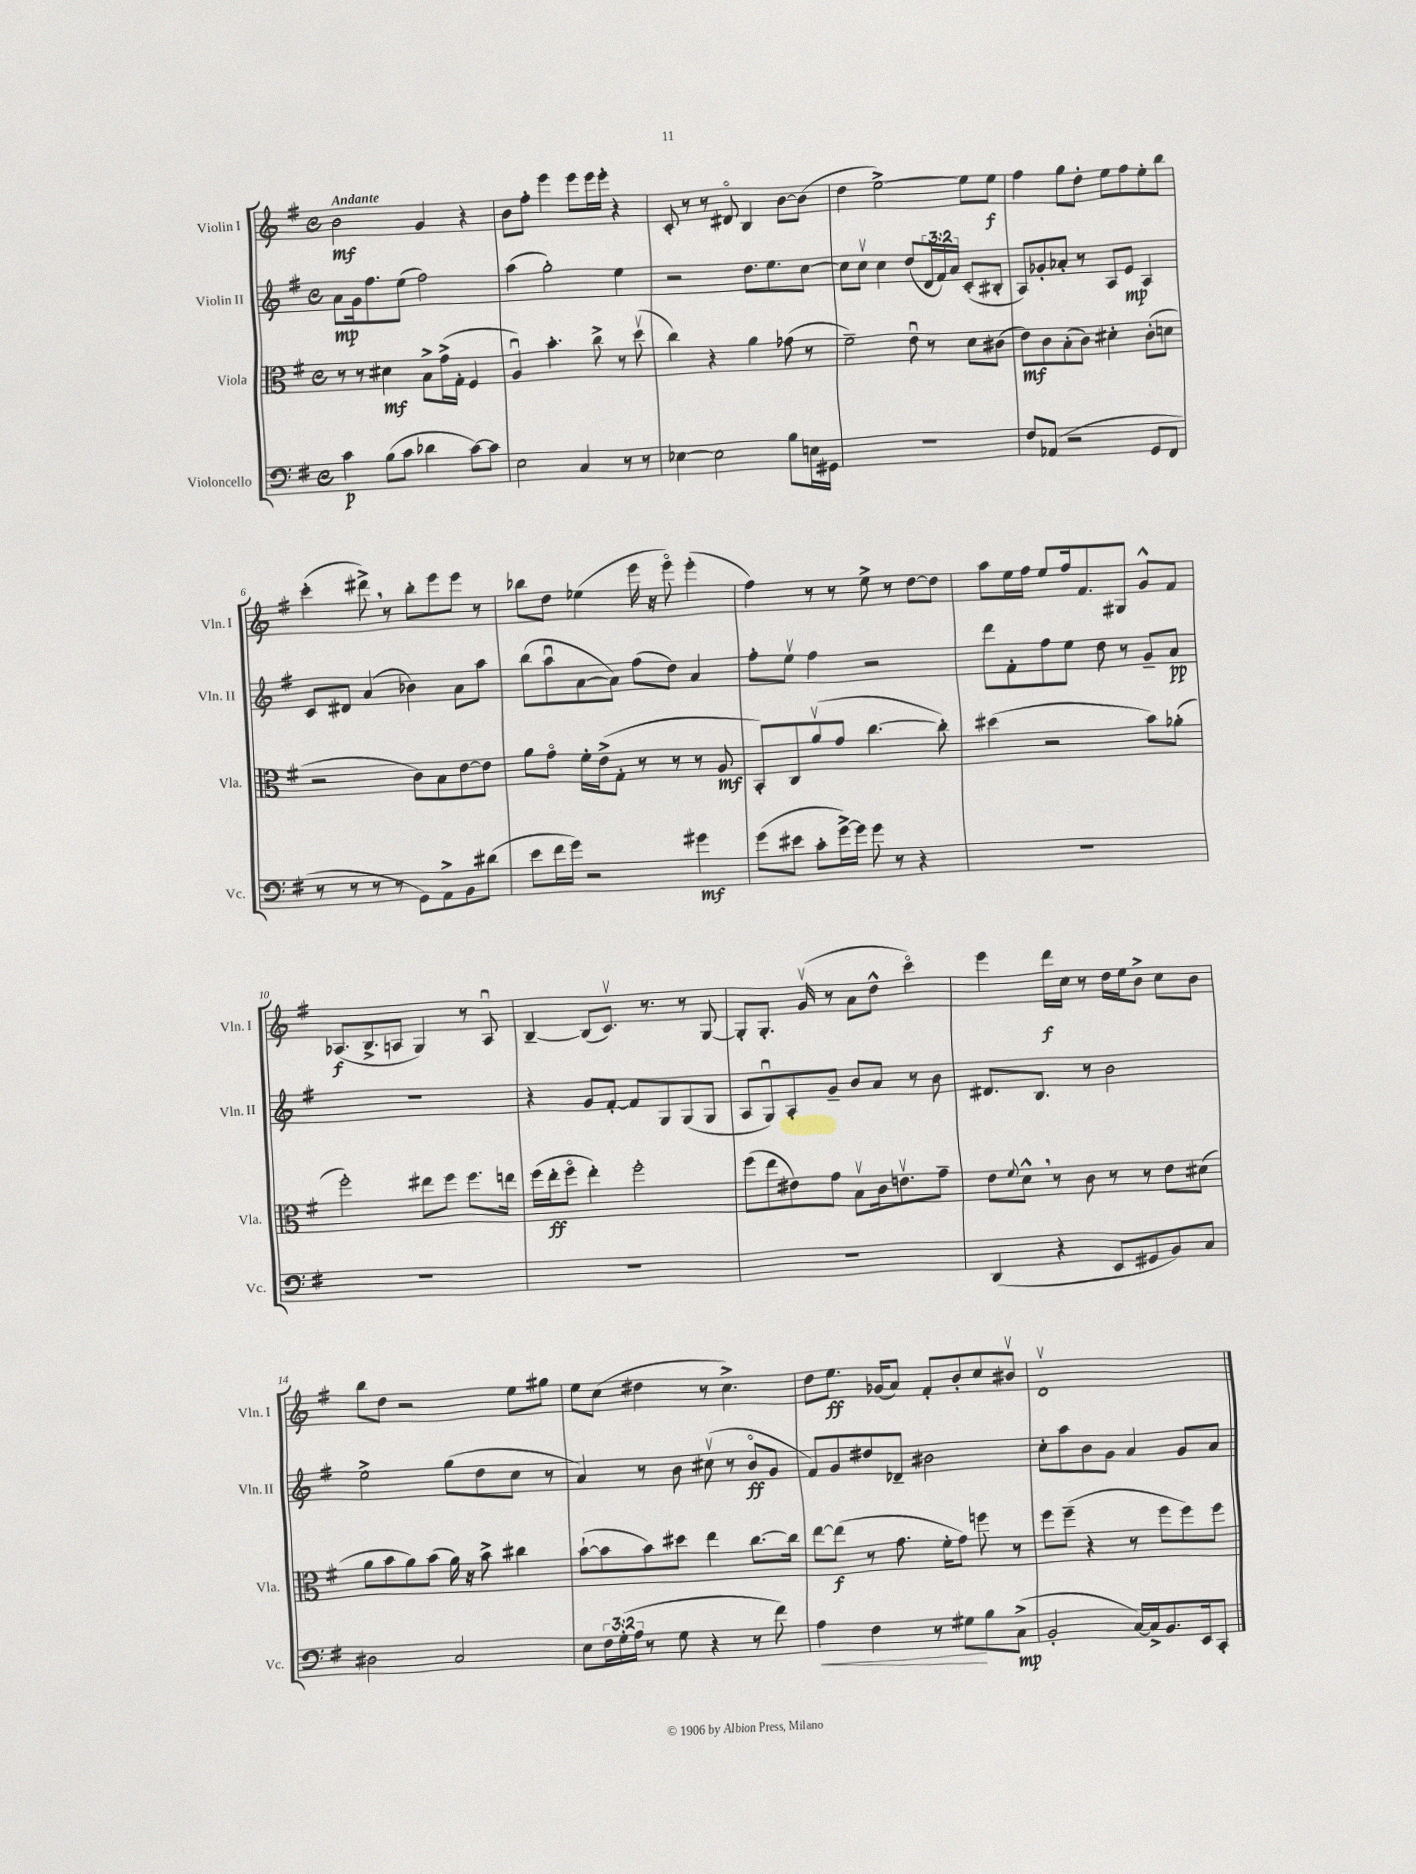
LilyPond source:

<<
\new StaffGroup <<
\new Staff = "s0" \with { instrumentName = "Violin I" shortInstrumentName = "Vln. I" } {
    \clef treble \key g \major \defaultTimeSignature \time 4/4 \tempo "Andante"
    b'2\mf g'4 r4 |
    b'8 fis''8-. e'''4 e'''8 e'''16 e'''16-. r4 |
    c'8-. r8 r8 dis'8\flageolet b4 b'8~ b'8( |
    d''4 e''2~->) e''8 e''8\f |
    fis''4 g''8 d''8-. e''8 fis''8 e''8-. b''8 |
    c'''4-.( dis'''8->) \breathe r8 b''8-. e'''8 e'''8 r8 |
    bes''8 d''8 ees''4( e'''16 r16 e'''8\flageolet) e'''4-.( |
    fis''4) r8 r8 e''8-> r8 d''8~ d''8 |
    a''8 e''16 fis''16 e''8 fis''16 fis'8. gis8 g'8-^ fis'8 |
    aes8.\f( b8.-> a8 g4) r8 a8\downbow |
    b4~-- b8( c'8.\upbow) r8. r8 g8~ |
    g8-. g8.-. g'16\upbow( r8 a'8 d''8-^ c'''4\flageolet) |
    e'''4 d'''16\f c''16 r8 d''16 e''16 b'8-> c''8 b'8 |
    b''8 d''8 r2 e''8 gis''8 |
    e''8 c''8( dis''4 r8 c''4.->) |
    d''8 e''8.\ff ges'16( a'8) fis'8-. b'8-. c''8 bis'8\upbow |
    d'1\upbow \bar "|." |
}
\new Staff = "s1" \with { instrumentName = "Violin II" shortInstrumentName = "Vln. II" } {
    \clef treble \key g \major \defaultTimeSignature \time 4/4 \override Staff.TupletNumber.text = #tuplet-number::calc-fraction-text
    a'8\mp g'16 fis''8. e''8( fis''2) |
    a''4( g''2-.) e''4 |
    r2 d''8. e''8. c''8~ |
    c''8 c''8\upbow c''4 d''8( \tuplet 3/2 { d'16 fis'16) a'16 } c'8-.( bis8-. |
    a8) ges'8-. aes'8-. r8 a8 e'8\mp a4 |
    c'8 dis'8 a'4( bes'4) a'8 a''8 |
    b''8( a''8\downbow a'8~ a'8) fis''8( d''8) a'4 |
    fis''8-. e''8\upbow fis''4 r2 |
    d'''8 fis'8-. fis''8 e''8 d''8 r8 g'8-- a'8\pp |
    r1 |
    r4 g'8 fis'8~-. fis'8 g8 g8( g8 |
    a8 g8\downbow) a8-. g'8-- b'8 a'8 r8 b'8 |
    dis'8. b8. r8 b'2 |
    e''2-> g''8( d''8 c''8 r8 |
    a'4) r8 b'8 cis''8\upbow( r8 b'8\flageolet\ff g'8 |
    fis'8) g'8 dis''8 des'8-- bis'2 |
    c''8-. a''8 b'8 g'8 a'4 g'8 a'8 \bar "|." |
}
\new Staff = "s2" \with { instrumentName = "Viola" shortInstrumentName = "Vla." } {
    \clef alto \key g \major \defaultTimeSignature \time 4/4
    r8 r8 dis'4\mf b8-> g'16->( g16-. fis4 |
    a4\downbow) b'4.-. c''8-> r8 d''8\upbow( |
    c''4) r4 a'4 ges'8( r8 |
    fis'2--) e'8\downbow r8 d'8 cis'8( |
    e'8\mf) c'8 b8-.( c'8) dis'4-. c'8-.( d'8 |
    r2 c'8) b8 e'8~ e'8 |
    a'8 g'8\flageolet fis'16-. e'16->( g8-. r8 r8 r8 a8\mf |
    b,8-.) c8 a'8\upbow( g'8 c''4.~ c''8-.) |
    dis''4( r2 b'8) aes'8-.( |
    fis''2-.) eis''8 fis''8 fis''8. e''16 |
    fis''16( e''16-.\ff fis''8\flageolet e''4-.) fis''2-. |
    fis''8( e''8 eis'8) g'8 b8\upbow c'16 e'8.\upbow g'8-- |
    e'8 \appoggiatura { fis'8 } d'8-^ \breathe r8 c'8 r8 r8 e'8 dis'8( |
    a'8 b'8 a'8) b'8( a'16) r16 b'8-> cis''4 |
    b'8~-!( b'8 b'8) dis''8 e''4 c''8.~ c''16 |
    e''8~ e''8\f( r8 g'8. fis'16-. g'8) f''8 r8 |
    fis''8 fis''8--( r4 r8 fis''8 fis''8) fis''8 \bar "|." |
}
\new Staff = "s3" \with { instrumentName = "Violoncello" shortInstrumentName = "Vc." } {
    \clef bass \key g \major \defaultTimeSignature \time 4/4 \override Staff.TupletNumber.text = #tuplet-number::calc-fraction-text
    c'4\p b8( c'8 des'4 c'8~) c'8 |
    e2 c4 r8 r8 |
    ees4~ ees2 b8 e16 gis,16 |
    R1 |
    fis8 aes,8( r2 g,8 fis,8 |
    r8 r8 r8 r8 g,8) a,8-> b,8 dis'8( |
    e'8 fis'16 g'16) r2 gis'4\mf |
    g'8( eis'8 c'8-. g'16~->) g'16 g'8 r8 r4 |
    R1 |
    R1 |
    R1 |
    R1 |
    d,4( r4 e,8 gis,8 b,8) c8 |
    dis2 c2 |
    e8 \tuplet 3/2 { fis16 g16-.( a16 } r8 g8 r4 r8 fis'8) |
    a4\< fis4 r8 gis8\! b8 c8->\mp( |
    b,2-. c16~) c16-> b,8. e,16 c,8-. \bar "|." |
}
>>
>>
